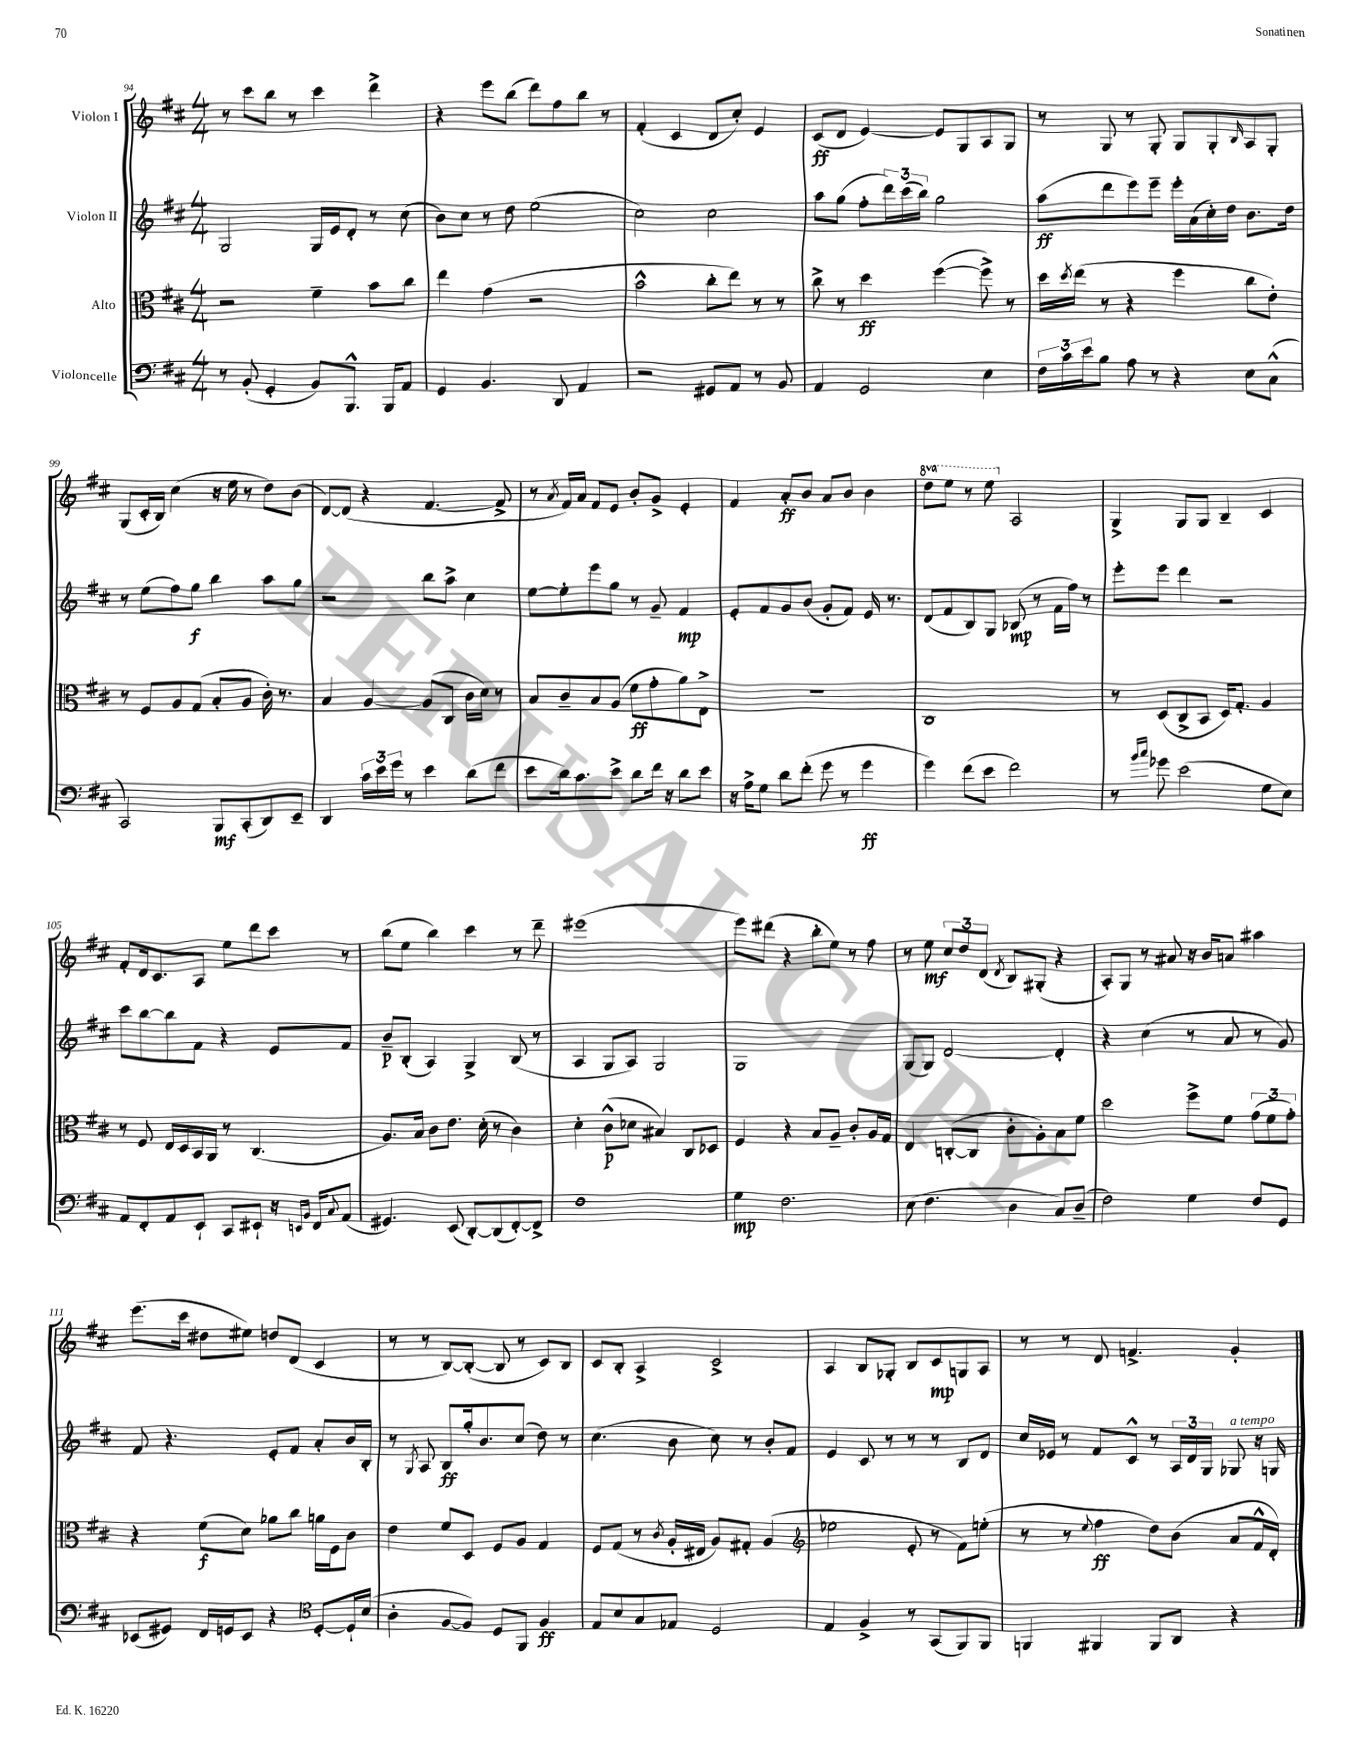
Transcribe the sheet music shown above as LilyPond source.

<<
\new StaffGroup <<
\new Staff = "s0" \with { instrumentName = "Violon I" } {
    \clef treble \key d \major \numericTimeSignature \time 4/4 \set Staff.ottavationMarkups = #ottavation-simple-ordinals
    r8 cis'''8 b''8 r8 cis'''4 d'''4-> |
    r4 e'''8 b''8( d'''8) fis''8 b''8 r8 |
    fis'4-.( cis'4 d'8 cis''8-.) e'4 |
    cis'8\ff( d'8 e'4~) e'8 g8 a8 g8 |
    r8 g8 r8 g8-. g8 g8-. \grace { b16 } a8 g8-. |
    g8( cis'16-. b16) cis''4( r16 e''16 r8 d''8) b'8( |
    d'8~) d'8( r4 fis'4.~ fis'8-> |
    r8 \acciaccatura { a'8 } fis'16) a'16 fis'8 e'8 b'8-. g'8-> e'4-. |
    fis'4 a'8-.\ff b'8 a'8 b'8 b'4 |
    \ottava #1 d'''8 e'''8 r8 e'''8 \ottava #0 a2 |
    g4-> g8 g8 b4-- cis'4 |
    fis'8-. d'16 cis'8. a8 e''8 d'''8 cis'''8 r8 |
    b''8( e''8 b''4) cis'''4 r8 d'''8-- |
    eis'''1( |
    e'''8) dis'''8( r4 b''8-. e''8) r8 fis''8 |
    r8 e''8\mf \tuplet 3/2 { cis''8 d''8 d'8( } \acciaccatura { d'8 } b8) gis8-.( r4 |
    a8-.) g8 r8 ais'8 r16 b'16 a'8 ais''4 |
    e'''8.( cis'''16 dis''8 eis''8) d''8 d'8( cis'4 |
    r8 r8 b8~) b8~-.( b8 r8 cis'8) b8 |
    cis'8 b8-. a4-> cis'2-> |
    a4 b8 ges8-. b8 cis'8\mp g8 a8 |
    r8 r8 d'8 f'4.-> g'4-. \bar "|." |
}
\new Staff = "s1" \with { instrumentName = "Violon II" } {
    \clef treble \key d \major \numericTimeSignature \time 4/4
    g2 g16 e'16 d'8-. r8 cis''8( |
    b'8) cis''8 r8 d''8 e''2( |
    cis''2) cis''2 |
    a''8 g''8( fis''8-. \tuplet 3/2 { d'''16) cis'''16( b''16) } g''2 |
    a''8\ff( d'''8 e'''8) e'''8-- e'''16-. a'16( cis''16-.) d''16 b'8. d''16 |
    r8 e''8( fis''8) g''8\f b''4 a''8 g''8 |
    r2 b''8 a''8-> cis''4 |
    e''8~ e''8-. e'''8 g''8 r8 g'8-- fis'4\mp |
    e'8-. fis'8 g'8 b'8( g'8-. fis'8) e'16 r8. |
    d'8( fis'8 b8) g8 bes8\mp( r8 fis'16 fis''16) r8 |
    e'''8-. e'''8 d'''4 r2 |
    cis'''8 b''8~ b''8 fis'8 r4 e'8 fis'8 |
    b'8--\p b8-.( a4) g4-> b8( r8 |
    a4 g8 a8) g2 |
    g1 |
    g8( g8) d'2~ d'4-. |
    r4 cis''4( r8 a'8 r8 g'8) |
    fis'8 r4. e'8-. fis'8 a'8-. b'16 b16-. |
    r8 \acciaccatura { g8 } a8 b8\ff g''16-. b'8. cis''8( d''8) r8 |
    cis''4.( b'8 cis''8) r8 b'8-. fis'8 |
    e'4 cis'8 r8 r8 r8 b8 d'8 |
    cis''16 ees'16 r8 fis'8 cis'8-^ r8 \tuplet 3/2 { a16 d'16 g16 } ges8^\markup { \italic "a tempo" } r16 g16 \bar "|." |
}
\new Staff = "s2" \with { instrumentName = "Alto" } {
    \clef alto \key d \major \numericTimeSignature \time 4/4
    r2 fis'4-- b'8 cis''8 |
    e''4 g'4( r2 |
    b'2-^ cis''8-. e''8) r8 r8 |
    cis''8-> r8 d''4\ff fis''4~( fis''8->) r8 |
    d''16 \acciaccatura { d''8 } e''16( r8 r4 fis''4 cis''8 e'8-.) |
    r8 fis8 a8 g8( b8-. a8 cis'16-.) r8. |
    b4 a4~ a8( cis8 cis'16 d'16) r8 |
    b8 cis'8-- b8 a8( fis'8\ff g'8-. a'8) e8-> |
    r1 |
    cis1 |
    r8 d8( cis8-> b,8 d16) g8.-. a4 |
    r8 fis8 e16 d16 b,16 a,16 r8 cis4.( |
    a8.) b16 cis'8 e'8. d'16-.( r8 cis'4) |
    d'4-. cis'8-^\p( des'8 bis4) cis8 des8 |
    fis4 r4 b8 a8-- cis'8-. a16 g16 |
    e4 c8~-.( c8 cis'8-. a8-.) b8 fis'8 |
    d''2 fis''8-> fis'8 \tuplet 3/2 { g'8( fis'8 g'8-.) } |
    r4 fis'8\f( d'8) aes'8 cis''8 a'16 fis16 cis'8 |
    e'4 fis'8 d8 fis8 a8 g4 |
    fis8 g8( r8 \acciaccatura { cis'8 } a16-. eis16 a8) gis8-. a4( |
    \clef treble ees''2 e'8-. r8 fis'8) e''8-.( |
    r8 r8 \appoggiatura { e''8 } fis''4\ff d''8) b'8( a'8 fis'16-^ d'16-.) \bar "|." |
}
\new Staff = "s3" \with { instrumentName = "Violoncelle" } {
    \clef bass \key d \major \numericTimeSignature \time 4/4
    r8 b,8-.( g,4-. b,8) b,,8.-^ b,,16 a,8 |
    g,4 b,4. d,8 a,4 |
    r2 gis,8 a,8 r8 b,8 |
    a,4 g,2 e4 |
    \tuplet 3/2 { fis16 cis'16 e'16 } b8 a8 r8 r4 e8 cis8-^( |
    cis,2) b,,8\mf cis,8-.( d,8) e,8-- |
    d,4 \tuplet 3/2 { cis'16 e'16 g'16 } r8 e'4 d'8( fis'8 |
    e'8 d'16) cis'8. e'8-> d'8 fis'16 r16 d'8 e'8 |
    r16 a16-> g8 d'8 fis'8-.( g'8 r8 g'4\ff |
    g'4) fis'8( e'8 fis'2) |
    r8 \grace { b'16 cis''16 } ges'8 e'2( g8 e8) |
    a,8 fis,8-. a,8 e,8-! cis,8 eis,8-! r16 \grace { e,16 b,16 } fis,16 \appoggiatura { cis8 } a,8( |
    gis,4.) e,8( d,8~-.) d,8( fis,8~-.) fis,8-> |
    fis1 |
    g4\mp fis2. |
    e8( fis4. d4 cis8) d8--( |
    fis2) g4 fis8 g,8 |
    ees,8( gis,8) fis,16 g,16 ees,8 r4 \clef tenor d8~-. d16-! b16( |
    a4-. fis8~ fis8) d8 fis,8 fis4\ff |
    e8 b8 g8 ees8 d2 |
    e4 fis4-> r8 g,8( fis,8) fis,8 |
    f,4 fis,4 fis,8 a,8 r4 \bar "|." |
}
>>
>>
\layout { \context { \Score currentBarNumber = #94 } }
